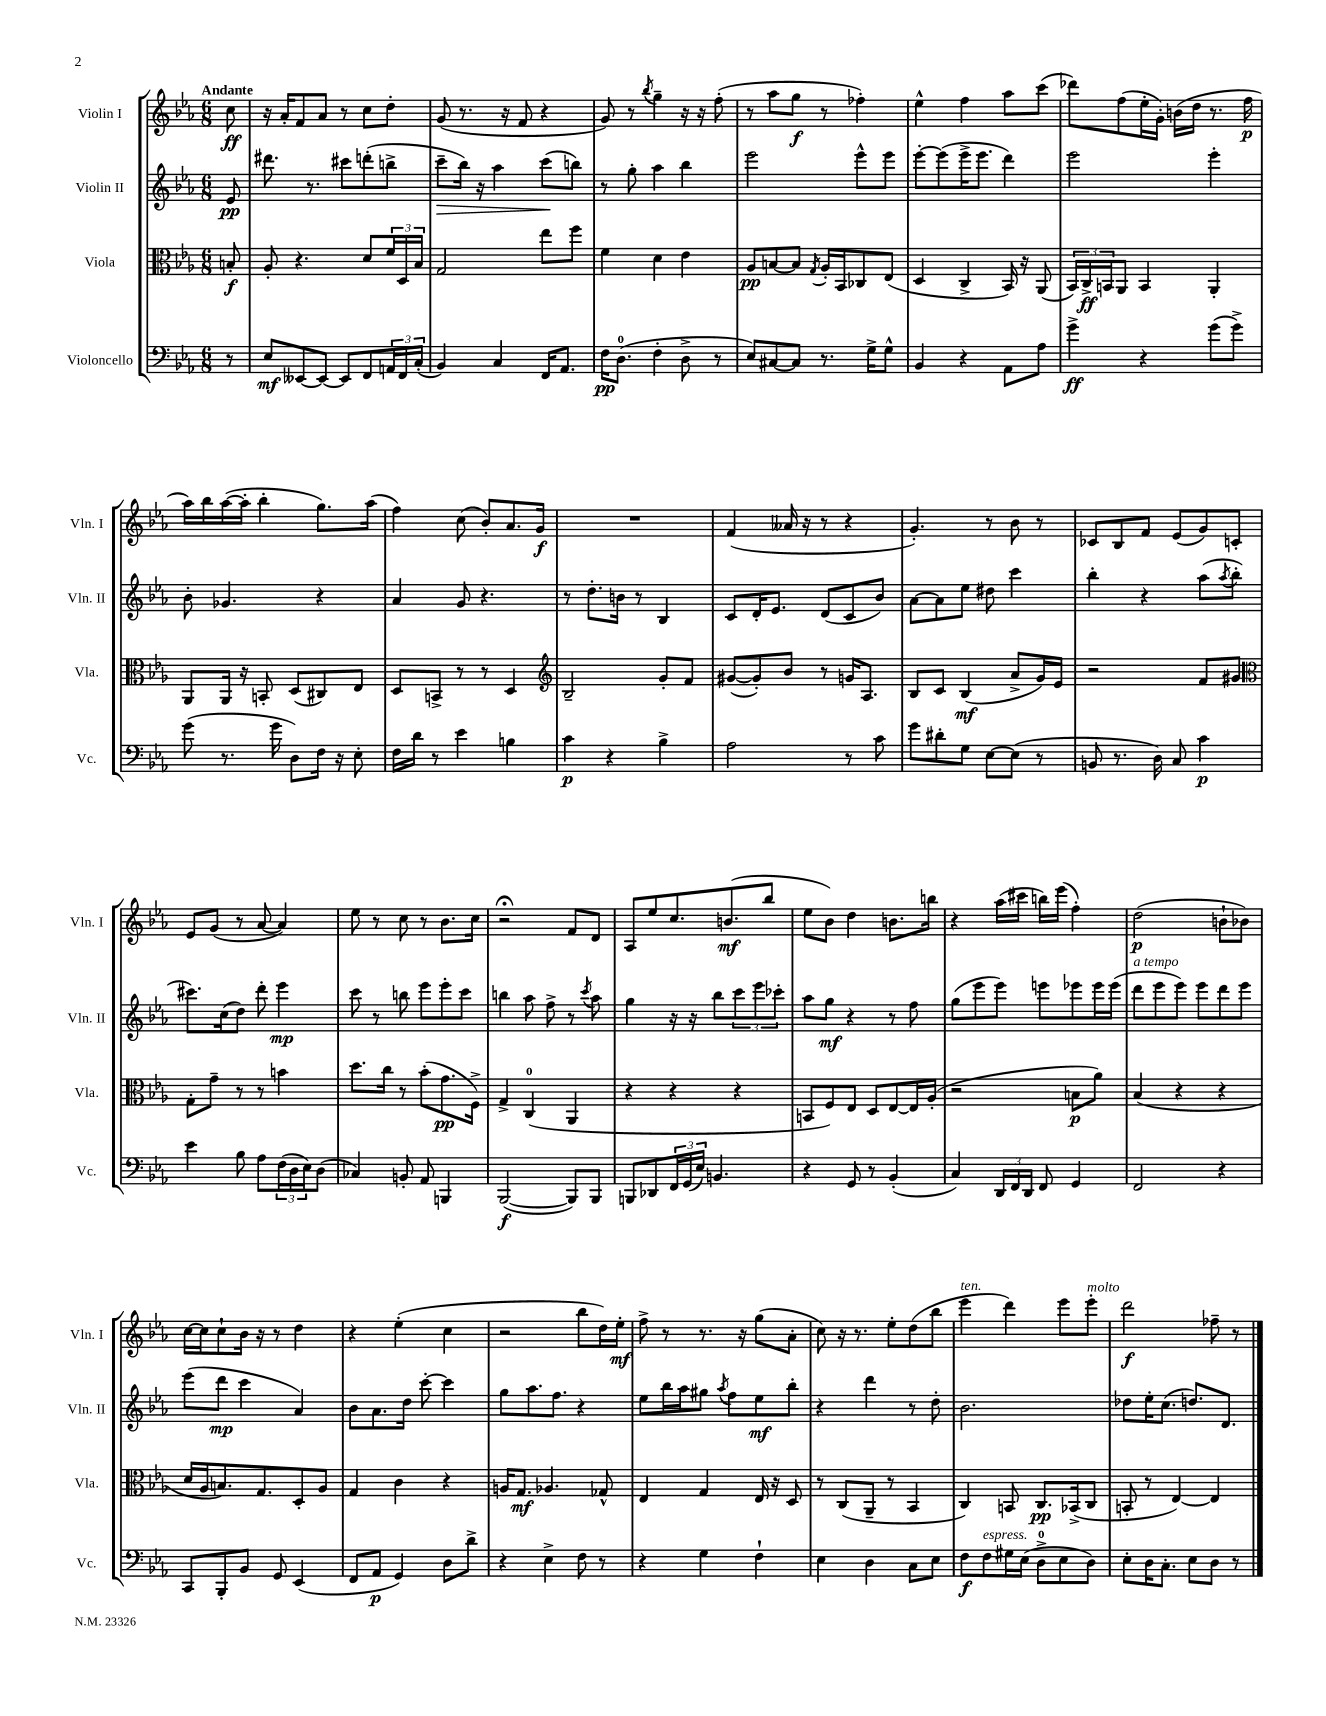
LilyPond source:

<<
\new StaffGroup <<
\new Staff = "s0" \with { instrumentName = "Violin I" shortInstrumentName = "Vln. I" } {
    \clef treble \key ees \major \numericTimeSignature \time 6/8 \partial 8 \tempo "Andante"
    c''8\ff |
    r16 aes'16-. f'8 aes'8 r8 c''8 d''8-. |
    g'8( r8. r16 f'8 r4 |
    g'8) r8 \acciaccatura { bes''8 } g''4-- r16 r16 f''8-.( |
    r8 aes''8 g''8\f r8 fes''4-.) |
    ees''4-^ f''4 aes''8 c'''8( |
    des'''8) f''8( ees''16-. g'16-.) b'16( d''16 r8. f''16\p |
    aes''16) bes''16 aes''16~( aes''16-. bes''4-. g''8.) aes''16( |
    f''4) c''8( bes'8-.) aes'8. g'16\f |
    R2. |
    f'4( aeses'16 r16 r8 r4 |
    g'4.-.) r8 bes'8 r8 |
    ces'8 bes8 f'8 ees'8( g'8) c'8-. |
    ees'8 g'8( r8 aes'8~ aes'4) |
    ees''8 r8 c''8 r8 bes'8. c''16 |
    r2\fermata f'8 d'8 |
    aes8 ees''8 c''8. b'8.\mf( bes''8 |
    ees''8 bes'8) d''4 b'8. b''16 |
    r4 aes''16( cis'''16 b''16) ees'''16( f''4-.) |
    d''2\p( b'8-! bes'8) |
    c''16~ c''16 c''8-! bes'16 r16 r8 d''4 |
    r4 ees''4-.( c''4 |
    r2 bes''8 d''16) ees''16-.\mf |
    f''8-> r8 r8. r16 g''8( aes'8-. |
    c''8) r16 r8. ees''8-. d''8( bes''8 |
    ees'''4^\markup { \italic "ten." } d'''4) ees'''8 ees'''8-.^\markup { \italic "molto" } |
    d'''2\f fes''8-- r8 \bar "|." |
}
\new Staff = "s1" \with { instrumentName = "Violin II" shortInstrumentName = "Vln. II" } {
    \clef treble \key ees \major \numericTimeSignature \time 6/8 \partial 8
    ees'8\pp |
    dis'''8. r8. cis'''8 d'''8-.( b''8-> |
    c'''8--\> bes''16) r16 aes''4 c'''8\!( b''8) |
    r8 g''8-. aes''4 bes''4 |
    ees'''2 ees'''8-^ ees'''8 |
    ees'''8~-. ees'''8( ees'''16-> ees'''8. d'''4) |
    ees'''2 ees'''4-. |
    bes'8-. ges'4. r4 |
    aes'4 g'8 r4. |
    r8 d''8.-. b'16 r8 bes4 |
    c'8 d'16-. ees'8. d'8( c'8 bes'8) |
    aes'8~ aes'8 ees''8 dis''8 c'''4 |
    bes''4-. r4 aes''8( \acciaccatura { aes''8 } bes''8-. |
    cis'''8.) c''16( d''8) d'''8-. ees'''4\mp |
    c'''8 r8 b''8 ees'''8 ees'''8-. c'''8 |
    b''4 aes''8 f''8-> r8 \acciaccatura { c'''8 } aes''8 |
    g''4 r16 r16 bes''8 \tuplet 3/2 { c'''8 ees'''8 ces'''8-. } |
    aes''8 g''8\mf r4 r8 f''8 |
    g''8( ees'''8 ees'''8) e'''8 ees'''8 ees'''16 ees'''16( |
    d'''8^\markup { \italic "a tempo" } ees'''8 ees'''8) ees'''8 d'''8 ees'''8 |
    ees'''8( d'''8\mp c'''4 aes'4) |
    bes'8 aes'8. d''16 c'''8~-. c'''4 |
    g''8 aes''8. f''8. r4 |
    ees''8 bes''16 aes''16 gis''8 \acciaccatura { aes''8 } f''8 ees''8\mf bes''8-. |
    r4 d'''4 r8 d''8-. |
    bes'2. |
    des''8 ees''16-. c''8.( d''8.) d'8. \bar "|." |
}
\new Staff = "s2" \with { instrumentName = "Viola" shortInstrumentName = "Vla." } {
    \clef alto \key ees \major \numericTimeSignature \time 6/8 \partial 8
    b8-.\f |
    aes8-. r4. d'8 \tuplet 3/2 { f'16 d16 bes16 } |
    g2 ees''8 f''8 |
    f'4 d'4 ees'4 |
    aes8\pp b8~ b8 \acciaccatura { g8 } aes16-. bes,16 ces8 ees8( |
    d4 c4-> bes,16) r16 aes,8( |
    \tuplet 3/2 { bes,16) c16->\ff b,16 } aes,8 b,4 aes,4-. |
    aes,8 aes,16 r16 b,8-. d8( cis8) ees8 |
    d8 b,8-> r8 r8 d4 |
    \clef treble bes2-- g'8-. f'8 |
    gis'8~( gis'8-.) bes'8 r8 g'16 aes8. |
    bes8 c'8 bes4\mf( aes'8-> g'16) ees'16 |
    r2 f'8 gis'8 |
    \clef alto g8-. g'8-- r8 r8 b'4 |
    d''8. c''16 r8 bes'8-.( g'8.\pp f16->) |
    g4-> c4-0( aes,4 |
    r4 r4 r4 |
    b,8 f8) ees8 d8 ees8~ ees16 aes16-.( |
    r2 b8\p aes'8) |
    bes4( r4 r4 |
    d'16 aes16 b8.) g8. d8-. aes8 |
    g4 c'4 r4 |
    a16 g8.\mf aes4. ges8-^ |
    ees4 g4 ees16 r16 d8 |
    r8 c8( aes,8-- r8 bes,4 |
    c4) b,8 c8.\pp bes,16->( c8 |
    b,8-. r8 ees4~) ees4 \bar "|." |
}
\new Staff = "s3" \with { instrumentName = "Violoncello" shortInstrumentName = "Vc." } {
    \clef bass \key ees \major \numericTimeSignature \time 6/8 \partial 8
    r8 |
    ees8\mf eeses,8~ eeses,8~ eeses,8 f,8 \tuplet 3/2 { a,16 f,16 c16-.( } |
    bes,4) c4 f,16 aes,8. |
    f16\pp d8.-0( f4-. d8-> r8 |
    ees8) cis8~ cis8 r8. g16-> g8-^ |
    bes,4 r4 aes,8 aes8 |
    g'4->\ff r4 g'8( g'8->) |
    g'8( r8. g'16 d8) f16 r16 ees8-. |
    f16 d'16 r8 ees'4 b4 |
    c'4\p r4 bes4-> |
    aes2 r8 c'8 |
    g'8 dis'8-. g8 ees8~ ees8( r8 |
    b,8 r8. d16) c8 c'4\p |
    ees'4 bes8 aes8 \tuplet 3/2 { f16( d16 ees16) } d8( |
    ces4) b,8-. aes,8 b,,4 |
    bes,,2~\f( bes,,8) bes,,8 |
    b,,8 des,8 \tuplet 3/2 { f,16 g,16( ees16) } b,4. |
    r4 g,8 r8 bes,4-.( |
    c4) \tuplet 3/2 { d,16 f,16 d,16 } f,8 g,4 |
    f,2 r4 |
    c,8 bes,,8-. bes,8 g,8 ees,4( |
    f,8 aes,8\p g,4) d8 d'8-> |
    r4 ees4-> f8 r8 |
    r4 g4 f4-! |
    ees4 d4 c8 ees8 |
    f8\f f8^\markup { \italic "espress." } gis16 ees16( d8-0-> ees8 d8) |
    ees8-. d16 c8.-. ees8 d8 r8 \bar "|." |
}
>>
>>
\layout { \context { \Score \remove "Bar_number_engraver" } }
